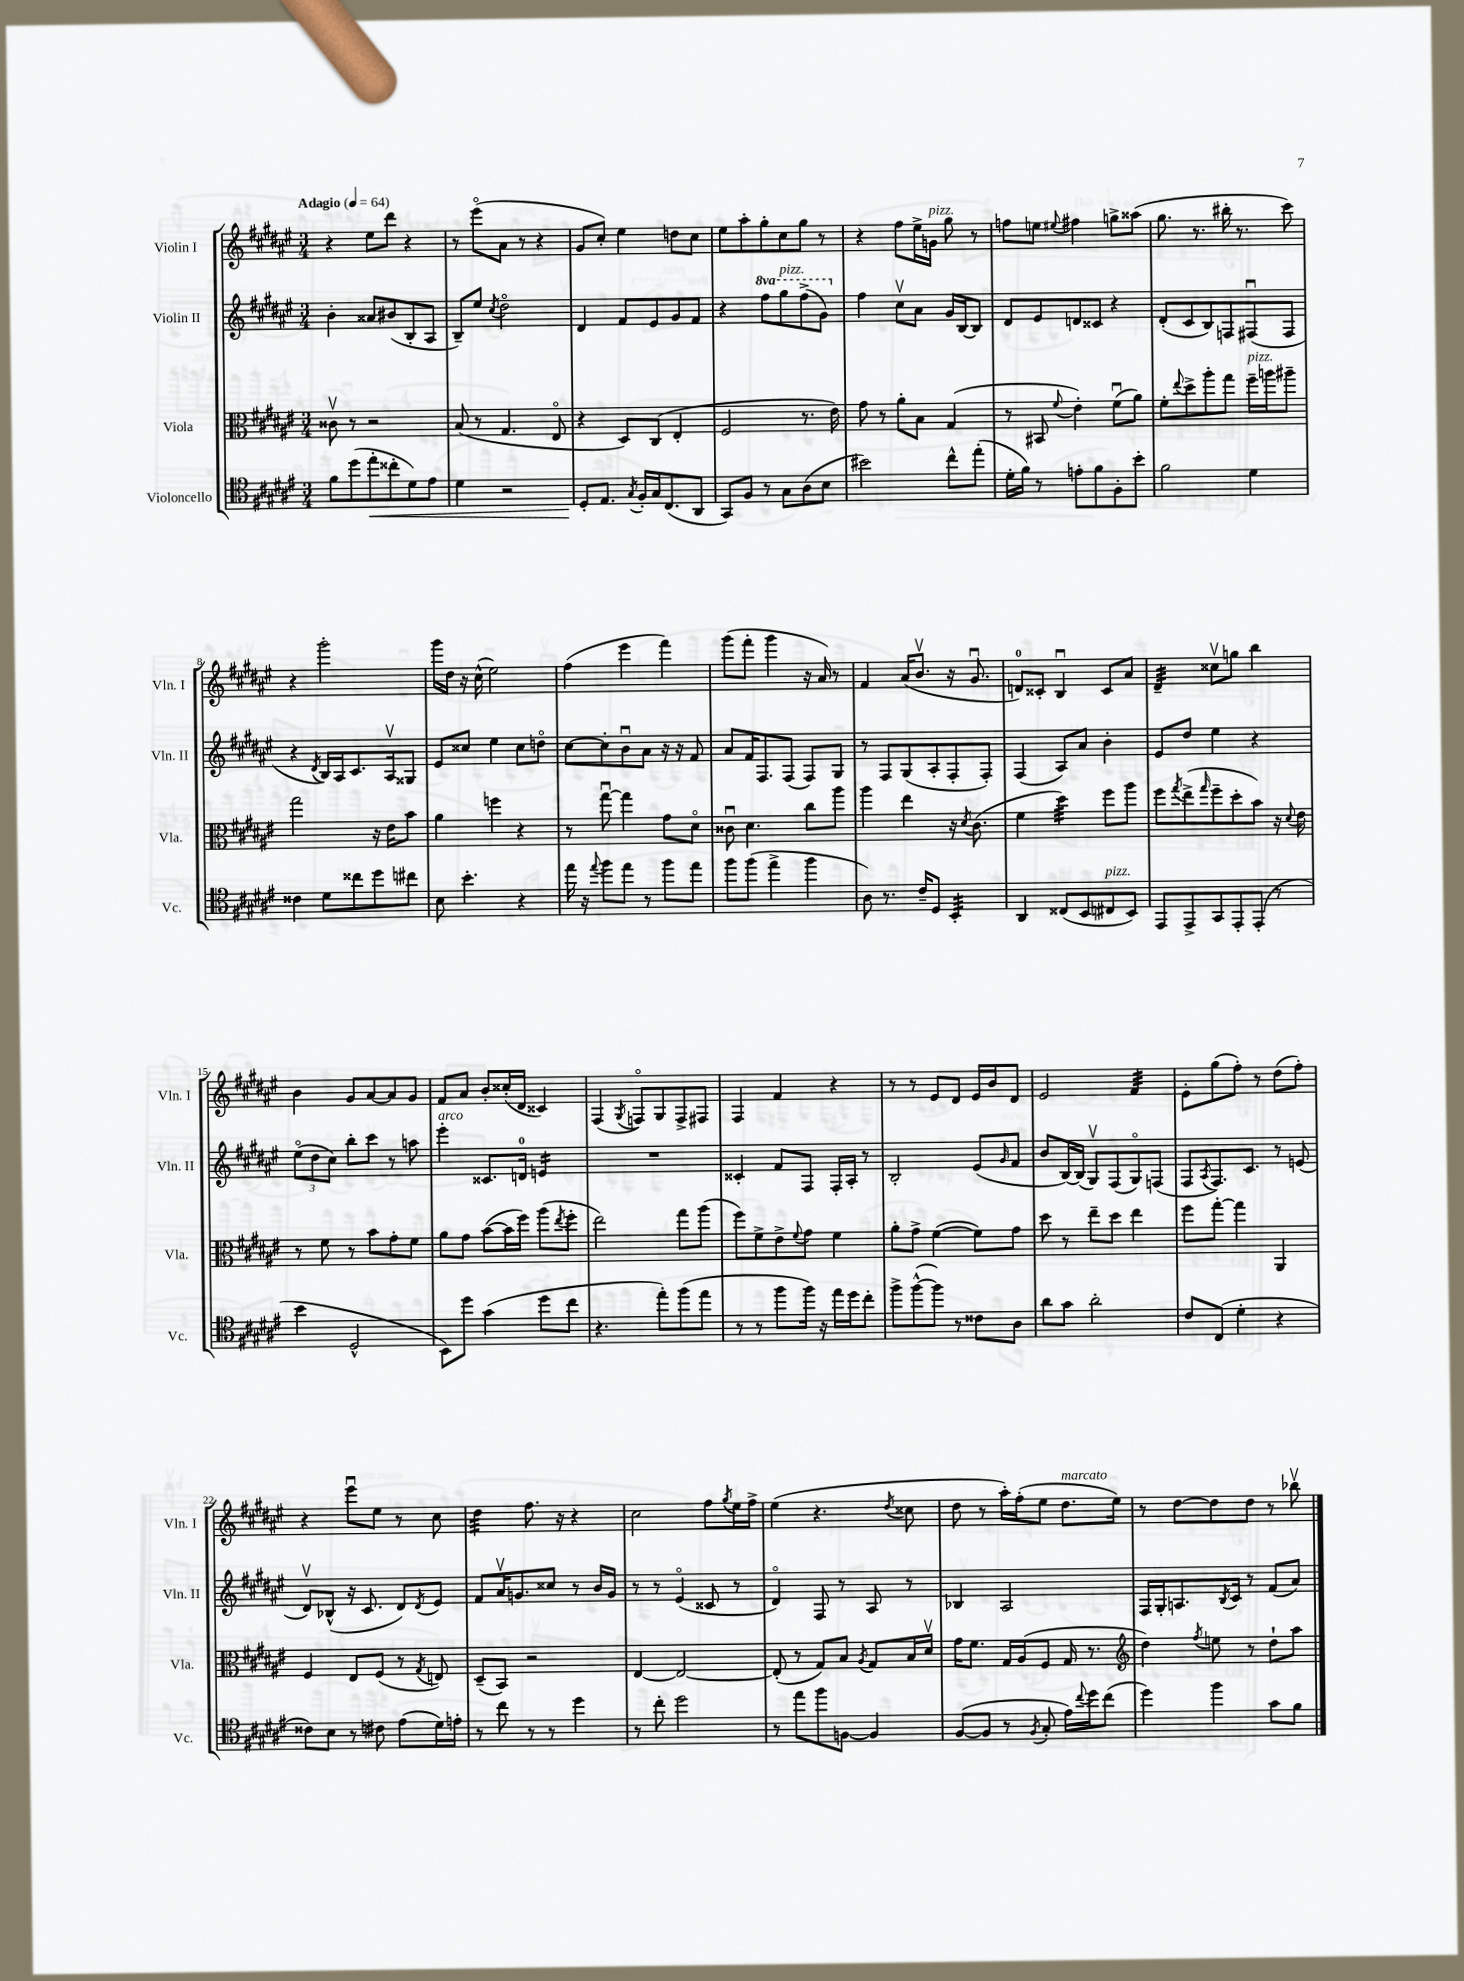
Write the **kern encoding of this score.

**kern	**kern	**kern	**kern
*staff4	*staff3	*staff2	*staff1
*clefC4	*clefC3	*clefG2	*clefG2
*k[f#c#g#d#a#e#]	*k[f#c#g#d#a#e#]	*k[f#c#g#d#a#e#]	*k[f#c#g#d#a#e#]
*M3/4	*M3/4	*M3/4	*M3/4
*MM64	*MM64	*MM64	*MM64
8f#	8c##v	4b'	4r
(8dd#	8r	.	.
8ee#'	2r	8a##	8ee#
8cc##'	.	(8b#	8ddd#
8d#)	.	8B'	4r
8e#	.	8A#	.
=	=	=	=
4d#	(8B	8B~)	8r
.	8r	8ee#	(8eee#o
.	.	8qcc#	.
2r	4.G#	2dd#o	8a#
.	.	.	8r
.	.	.	4r
.	8E#o	.	.
=	=	=	=
8D#'	4r	4d#	8g#
8.E#	.	.	8cc#')
.	8D#)	8f#	4ee#
8qG#	.	.	.
16F#'	.	.	.
16G#	(8C#	8e#	.
(8.C#	.	.	.
.	4E#'	8g#	8dd
8AA#	.	8f#	8cc#
=	=	=	=
8GG#)	2F#	4r	8ee#
8F#	.	.	8aa#'
8r	.	8fff#	8gg#'
8G#	.	8ggg#	8cc#
(8A#	8.r	(8fff#^	8gg#
8B	.	8gg#)	8r
.	16e#)	.	.
=	=	=	=
2b#)	8g#	4ff#	4r
.	8r	.	.
.	8a#'	8cc#v	8ff#
.	8B	8a#	16ee#^
.	.	.	16g
8cc#^^	(4G#	16g#	8gg#
.	.	[16B	.
(8ee#'	.	8B]	8r
=	=	=	=
16d#'	8r	8d#	8ff
16f#)	.	.	.
8r	8BB#	8e#	8ee
.	8qqf#	.	8qqee#
8e'	4e#')	8d	4ff#
8f#	.	8c##	.
8F#'	(8f#u	4r	8gg^
8b'	8a#)	.	(8aa##
=	=	=	=
2f#	8f#'	(8d#'	8.gg#
.	8qqee#	.	.
.	8dd#^	8c#	.
.	.	.	8.r
.	8aa#'	8B)	.
.	8gg#	8F	16bb#'
.	.	.	8.r
4d#	16ff#~	(8F#u	.
.	16aa	.	.
.	8aa#~	8F#	8ccc#)
=	=	=	=
4c##	2gg#	4r	4r
.	.	8qd#	.
8d#	.	16B)	2ggg#'
.	.	16A#	.
8cc##	.	8.c#	.
8dd#	16r	.	.
.	16e#	16A#v	.
8cc#	8b	8G##	.
=	=	=	=
8B	4a#	8e#	16ggg#
.	.	.	16dd#
4.b'	.	8cc##	16r
.	.	.	(16cc#^^
.	4ff	4ee#	2ee#)
4r	4r	8cc##	.
.	.	8ddo	.
=	=	=	=
16ee#	8r	[8cc#	(4ff#
16r	.	.	.
8qqee#	.	.	.
8ff#	[8gg#u	8cc#']	.
8ee#	4gg#]	8bu	4eee#
8r	.	8a#	.
8ff#	8g#	16r	4fff#)
.	.	16r	.
8ee#	8d#o	8f#	.
=	=	=	=
8ff#	8c##u	8a#	(8ggg#
(8ff#	4.d#	16f#	8fff#'
.	.	8.F#	.
4ee#^	.	.	4ggg#
.	.	(8F#	.
4ff#	8cc#	8F#)	16r
.	.	.	16a#)
.	8aa#	8G#	8r
=	=	=	=
8A#)	4aa#	8r	4f#
8.r	.	8F#	.
.	4ee#	(8G#	(16a#
16c#~	.	.	8.bv
8D#	.	8A#'	.
4BB'	16r	8F#'	16r
.	8qd#	.	.
.	(8.c#	.	8.g#u
.	.	8F#')	.
=	=	=	=
4AA#	4f#	(4F#	8d)
.	.	.	8c##'
(8C##	4dd#)	8A#)	4Bu
8BB	.	8a#	.
8C#	8ff#	4b'	8c##
8BB)	8aa#	.	8a#
=	=	=	=
8EE#	8ff#	8e#	4d#~
.	8qgg#	.	.
8EE#^	(8ee#^	8dd#	.
.	16qqgg#	.	.
8GG#	8ff#~	4ee#	8cc##v
8EE#'	8dd#'	.	8gg
(8EE#'	8b)	4r	4bb
8r	16r	.	.
.	8qqd#	.	.
.	16e#	.	.
=	=	=	=
4b	8r	(12ee#o	4b
.	.	12dd#	.
.	8f#	.	.
.	.	12cc#)	.
2D#^^	8r	8bb'	8g#
.	8b	8ccc#	[8a#
.	8g#'	8r	8a#]
.	8f#	8aa	8g#
=	=	=	=
8BB)	8a#	4eee#'	8f#
8dd#	8g#	.	8a#
(4g#	([8b	8.c##	8b'
.	16b]	.	(16cc##'
.	16ff#)	16d	16d#
8dd#	(8aa#	4e	4c##)
.	8qee#	.	.
8cc#	8ff#'	.	.
=	=	=	=
4.r	2ee#)	2.r	(4F#
.	.	.	8qG#
.	.	.	8Fo)
8ee#')	.	.	8G#
(8ff#	8gg#	.	8F^
8ee#	(8aa#	.	8F#
=	=	=	=
8r	8ff#)	4c##'	4F#
8r	8f#^	.	.
8ff#	8e#^	8f#	4f#
.	8qqf#	.	.
16ff#)	8g#	8F#	.
16r	.	.	.
16ee#	4f#	16F#'	4r
16dd#	.	16A#'	.
8cc#'	.	8r	.
=	=	=	=
8ff#^	8a#'	2B'	8r
([8ff#^^	8g#^	.	8r
8ff#])	([4f#	.	8e#
8r	.	.	8d#
8c##	8f#])	(8e#	16e#
.	.	.	16b
.	.	16qqg#	.
8A#	8g#	8f#	8d#
=	=	=	=
8a#	8dd#	8b	2e#
8g#	8r	[16B)	.
.	.	(16B]	.
2a#'	8ee#~	8G#v)	.
.	8dd#	(8F#	.
.	4ee#	8G#o)	4f#
.	.	(8F	.
=	=	=	=
8c#	8ff#	8F#	8e#'
.	.	8qA#	.
(8C#	[8gg#'	8.F#)	(8gg#
4d#'	4gg#]	.	8ff#')
.	.	8.c#	.
.	.	.	8r
4r	4AA#	8r	(8dd#
.	.	(8e	8ff#')
=	=	=	=
8c##)	4F#	8d#v)	4r
8B	.	(8B-^^	.
8r	8E#	16r	8eee#u
.	.	8.c#	.
8c#	(8F#	.	8ee#
(8e#	8r	8d#)	8r
.	8qG#	8qd#	.
16d#)	8E)	8e#	8cc#
16e'	.	.	.
=	=	=	=
8r	(8D#~	8f#	4dd#
8cc#	8BB)	16a#v	.
.	.	8.g	.
8r	2r	.	8.ff#
8r	.	8cc##	.
.	.	.	16r
4dd#	.	8r	4r
.	.	16b	.
.	.	16g	.
=	=	=	=
8r	[4E#	8r	2cc#
8cc#'	.	8r	.
2dd#	2E#_	(4e#o	.
.	.	8c##	8ff#
.	.	.	8qgg#
.	.	8r	16ee#
.	.	.	16ff#^
=	=	=	=
8r	(8E#']	4d#o)	(4ee#
8ee#	8r	.	.
8ff#	8G#)	8F#	4.r
[8F	8B	8r	.
.	8qA#	.	.
4F]	8G#	8A#	.
.	.	.	8qdd#
.	16B	8r	8cc##
.	16d#v	.	.
=	=	=	=
([8F#	16g#	4B-	8dd#
.	8.f#	.	.
8F#]	.	.	8r
8r	16G#	2A#	16aa#')
.	(16A#	.	(16ff#'
8qF#	.	.	.
8G#'	8F#	.	8ee#
16e#)	16G#	.	8.dd#
8qqcc#	.	.	.
16dd#	8.r	.	.
(8cc#	.	.	.
.	.	.	16ee#)
=	=	=	=
*	*clefG2	*	*
4dd#)	4dd#)	16F#	8r
.	.	16G#'	.
.	.	8.A	[8dd#
.	8qff#	.	.
4ff#	8ee	.	8dd#]
.	.	8qB	.
.	.	16c#	.
.	8r	8r	8dd#
8g#	8dd#`	(8f#	8r
8f#	8aa#	8a#)	8bb-v
==	==	==	==
*-	*-	*-	*-
